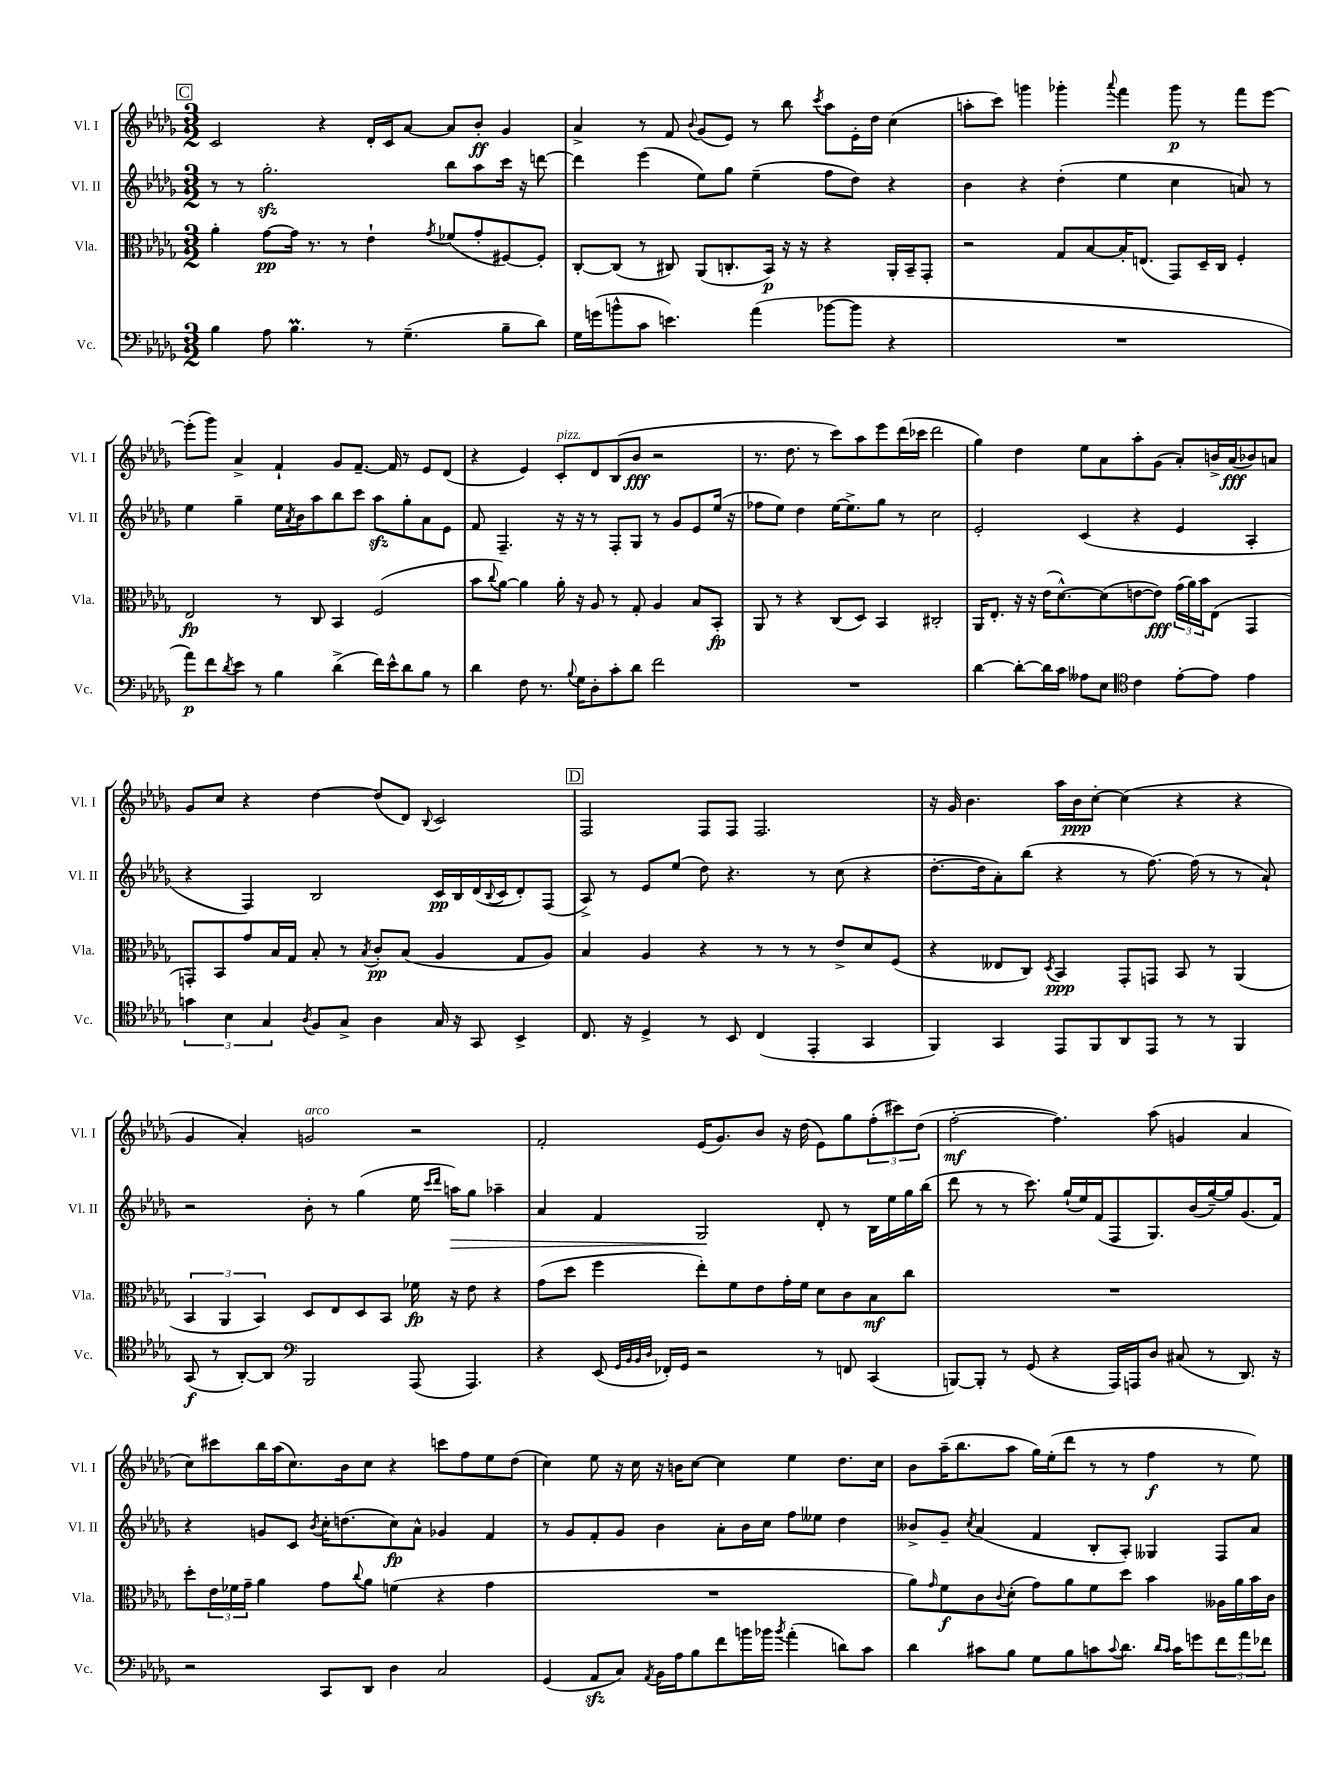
<<
\new StaffGroup <<
\new Staff = "s0" \with { instrumentName = "Vl. I" shortInstrumentName = "Vl. I" } {
    \clef treble \key des \major \numericTimeSignature \time 3/2
    \mark \markup { \box "C" } c'2 r4 des'16-. c'16 aes'8~ aes'8 bes'8-.\ff ges'4 |
    aes'4-> r8 f'8 \appoggiatura { bes'8 } ges'8( ees'8) r8 bes''8 \acciaccatura { c'''8 } aes''8 ees'16-. des''16 c''4( |
    a''8-. c'''8) g'''4 ges'''4-. \appoggiatura { aes'''8 } f'''4 ges'''8\p r8 f'''8 ees'''8~ |
    ees'''8-.( ges'''8) aes'4-> f'4-! ges'8 f'8.~-- f'16 r8 ees'8 des'8( |
    r4 ees'4) c'8-.^\markup { \italic "pizz." } des'8 bes8( bes'8\fff r2 |
    r8. des''8. r8 c'''8) aes''8 ees'''8 des'''16( ces'''16 des'''2 |
    ges''4) des''4 ees''8 aes'8 aes''8-. ges'8( aes'8-.) b'16-> aes'16\fff( bes'8) a'8 |
    ges'8 c''8 r4 des''4~ des''8( des'8) \appoggiatura { bes8 } c'2 |
    \mark \markup { \box "D" } f2 f8 f8 f2. |
    r16 ges'16 bes'4. aes''16 bes'16\ppp c''8~-. c''4( r4 r4 |
    ges'4 aes'4-.) g'2^\markup { \italic "arco" } r2 |
    f'2-. ees'16( ges'8.) bes'8 r16 des''16( ees'8) ges''8 \tuplet 3/2 { f''8-.( cis'''8) des''8( } |
    f''2~-.\mf f''4.) aes''8( g'4 aes'4 |
    c''8) cis'''8 bes''16 aes''16( c''8.) bes'16 c''8 r4 c'''8 f''8 ees''8 des''8( |
    c''4) ees''8 r16 c''16 r16 b'16 c''8~ c''4 ees''4 des''8. c''16 |
    bes'8 aes''16--( bes''8. aes''8 ges''16) ees''16-.( des'''8 r8 r8 f''4\f r8 ees''8) \bar "|." |
}
\new Staff = "s1" \with { instrumentName = "Vl. II" shortInstrumentName = "Vl. II" } {
    \clef treble \key des \major \numericTimeSignature \time 3/2
    \mark \markup { \box "C" } r8 r8 ges''2.-.\sfz bes''8 aes''8 c'''16 r16 d'''8~ |
    d'''4 ees'''4( ees''8) ges''8 ees''4--( f''8 des''8) r4 |
    bes'4 r4 des''4-.( ees''4 c''4 a'8) r8 |
    ees''4 ges''4-- ees''16 \acciaccatura { aes'8 } bes'16 aes''8 bes''8 c'''8 aes''8\sfz ges''8-. aes'8 ees'8 |
    f'8 f4.-- r16 r16 r8 f8-. ges8 r8 ges'8 ees'8 ees''16( r16 |
    fes''8 ees''8) des''4 ees''16~ ees''8.-> ges''8 r8 c''2 |
    ees'2-. c'4( r4 ees'4 aes4-. |
    r4 f4) bes2 c'16\pp bes16 des'16( \appoggiatura { bes8 } c'16 des'8-.) f8( |
    \mark \markup { \box "D" } aes8->) r8 ees'8 ees''8( des''8) r4. r8 c''8( r4 |
    des''8.~-. des''16 aes'8-.) bes''8( r4 r8 f''8.~) f''16( r8 r8 aes'8-!) |
    r2 bes'8-. r8 ges''4( ees''16 \grace { c'''16 des'''16 } a''16\>) ges''8 aes''4-- |
    aes'4 f'4 ges2\! des'8-. r8 bes16 ees''16 ges''16 bes''16( |
    des'''8 r8 r8 c'''8.) ges''16-!( ees''16) f'16( f8 ges8.) bes'16( ges''16~--) ges''16 ges'8.( f'16) |
    r4 g'8 c'8 \acciaccatura { bes'8 } c''16-. d''8.( c''8\fp) aes'8-^ ges'4 f'4 |
    r8 ges'8 f'8-. ges'8 bes'4 aes'8-. bes'16 c''16 f''8 eeses''8 des''4 |
    beses'8-> ges'8-- \acciaccatura { c''8 } aes'4( f'4 bes8-. aes8-.) geses4 f8 aes'8 \bar "|." |
}
\new Staff = "s2" \with { instrumentName = "Vla." shortInstrumentName = "Vla." } {
    \clef alto \key des \major \numericTimeSignature \time 3/2
    \mark \markup { \box "C" } aes'4-. ges'8~\pp ges'16 r8. r8 ees'4-! \acciaccatura { ges'8 } fes'8( ges'8-. fis8~) fis8-. |
    c8~-. c8( r8 cis8) aes,8( c8.-. bes,16\p) r16 r16 r4 aes,16-. bes,16-- ges,8-. |
    r2 ges8 bes8~ bes16-. e8.( ges,8) des16-- c16 f4-. |
    ees2\fp r8 c8 bes,4 f2( |
    bes'8 \appoggiatura { c''8 } aes'8~) aes'4 aes'16-. r16 aes8 r8 ges8-. aes4 bes8 bes,8-.\fp |
    aes,8 r8 r4 c8( des8) bes,4 cis2-. |
    aes,16 ees8.-. r16 r16 ees'16( des'8.~-^) des'8( e'8~ e'8\fff) \tuplet 3/2 { ges'16( aes'16) bes'16 } ees8( ges,4 |
    g,8-.) bes,8 ges'8 bes16 ges16 bes8-. r8 \acciaccatura { bes8 } c'8-.\pp bes8( aes4 ges8 aes8) |
    \mark \markup { \box "D" } bes4 aes4 r4 r8 r8 r8 ees'8-> des'8 f8( |
    r4 eeses8 c8) \acciaccatura { des8 } bes,4\ppp ges,8-. g,8 bes,8 r8 aes,4( |
    \tuplet 3/2 { bes,4 aes,4 bes,4) } des8 ees8 des8 bes,8 fes'16\fp r16 ees'8 r4 |
    ges'8( des''8 f''4 ees''8-.) f'8 ees'8 ges'16-. f'16 des'8 c'8 bes8\mf c''8 |
    R1. |
    des''8-. \tuplet 3/2 { ees'16 fes'16 ges'16-- } aes'4 ges'8 \appoggiatura { c''8 } aes'8 f'4( r4 ges'4 |
    R1. |
    aes'8) \grace { ges'16 } f'8\f c'8 \appoggiatura { c'8 } des'8-.( ges'8) aes'8 f'8 des''8 bes'4 aeses16 aes'16 bes'16 c'16 \bar "|." |
}
\new Staff = "s3" \with { instrumentName = "Vc." shortInstrumentName = "Vc." } {
    \clef bass \key des \major \numericTimeSignature \time 3/2
    \mark \markup { \box "C" } bes4 aes8 bes4.\prall r8 ges4.--( bes8-- des'8) |
    ges16 g'16( b'8-^ c'8 e'4.) aes'4( bes'8~ bes'8 r4 |
    R1. |
    aes'8\p) f'8 \acciaccatura { des'8 } ees'8 r8 bes4 des'4->( f'16) ees'16-^ des'8 bes8 r8 |
    des'4 f8 r8. \appoggiatura { bes8 } ges16 des8-. c'8-. des'8 f'2 |
    R1. |
    des'4~ des'8~-. des'16 c'16 aeses8 ees8 \clef tenor c'4 ees'8~-. ees'8 ees'4 |
    \tuplet 3/2 { g'4 bes4 ges4 } \acciaccatura { aes8 } f8 ges8-> aes4 ges16 r16 ges,8 bes,4-> |
    \mark \markup { \box "D" } c8. r16 des4-> r8 bes,8 c4( ees,4-. ges,4 |
    f,4) ges,4 ees,8 f,8 aes,8 ees,8 r8 r8 f,4 |
    ges,8\f( r8 aes,8~-.) aes,8 \clef bass bes,,2 aes,,8( aes,,4.) |
    r4 ees,8( \grace { ges,32 bes,32 bes,32 des32 } fes,16-.) ges,16 r2 r8 f,8 c,4( |
    b,,8~) b,,8-. r8 ges,8( r4 aes,,16) a,,16 des8 cis8( r8 des,8.) r16 |
    r2 c,8 des,8 des4 c2 |
    ges,4( aes,8\sfz c8) \acciaccatura { aes,8 } bes,16 aes16 bes8 f'8 b'16 bes'16 \acciaccatura { bes'8 } aes'4-.( d'8) c'8 |
    des'4 cis'8 bes8 ges8 bes8 c'8 \appoggiatura { c'8 } des'8. \grace { des'16 c'16 } c'16 g'8 \tuplet 3/2 { f'8 aes'8 fes'8 } \bar "|." |
}
>>
>>
\layout { \context { \Score \remove "Bar_number_engraver" } }
